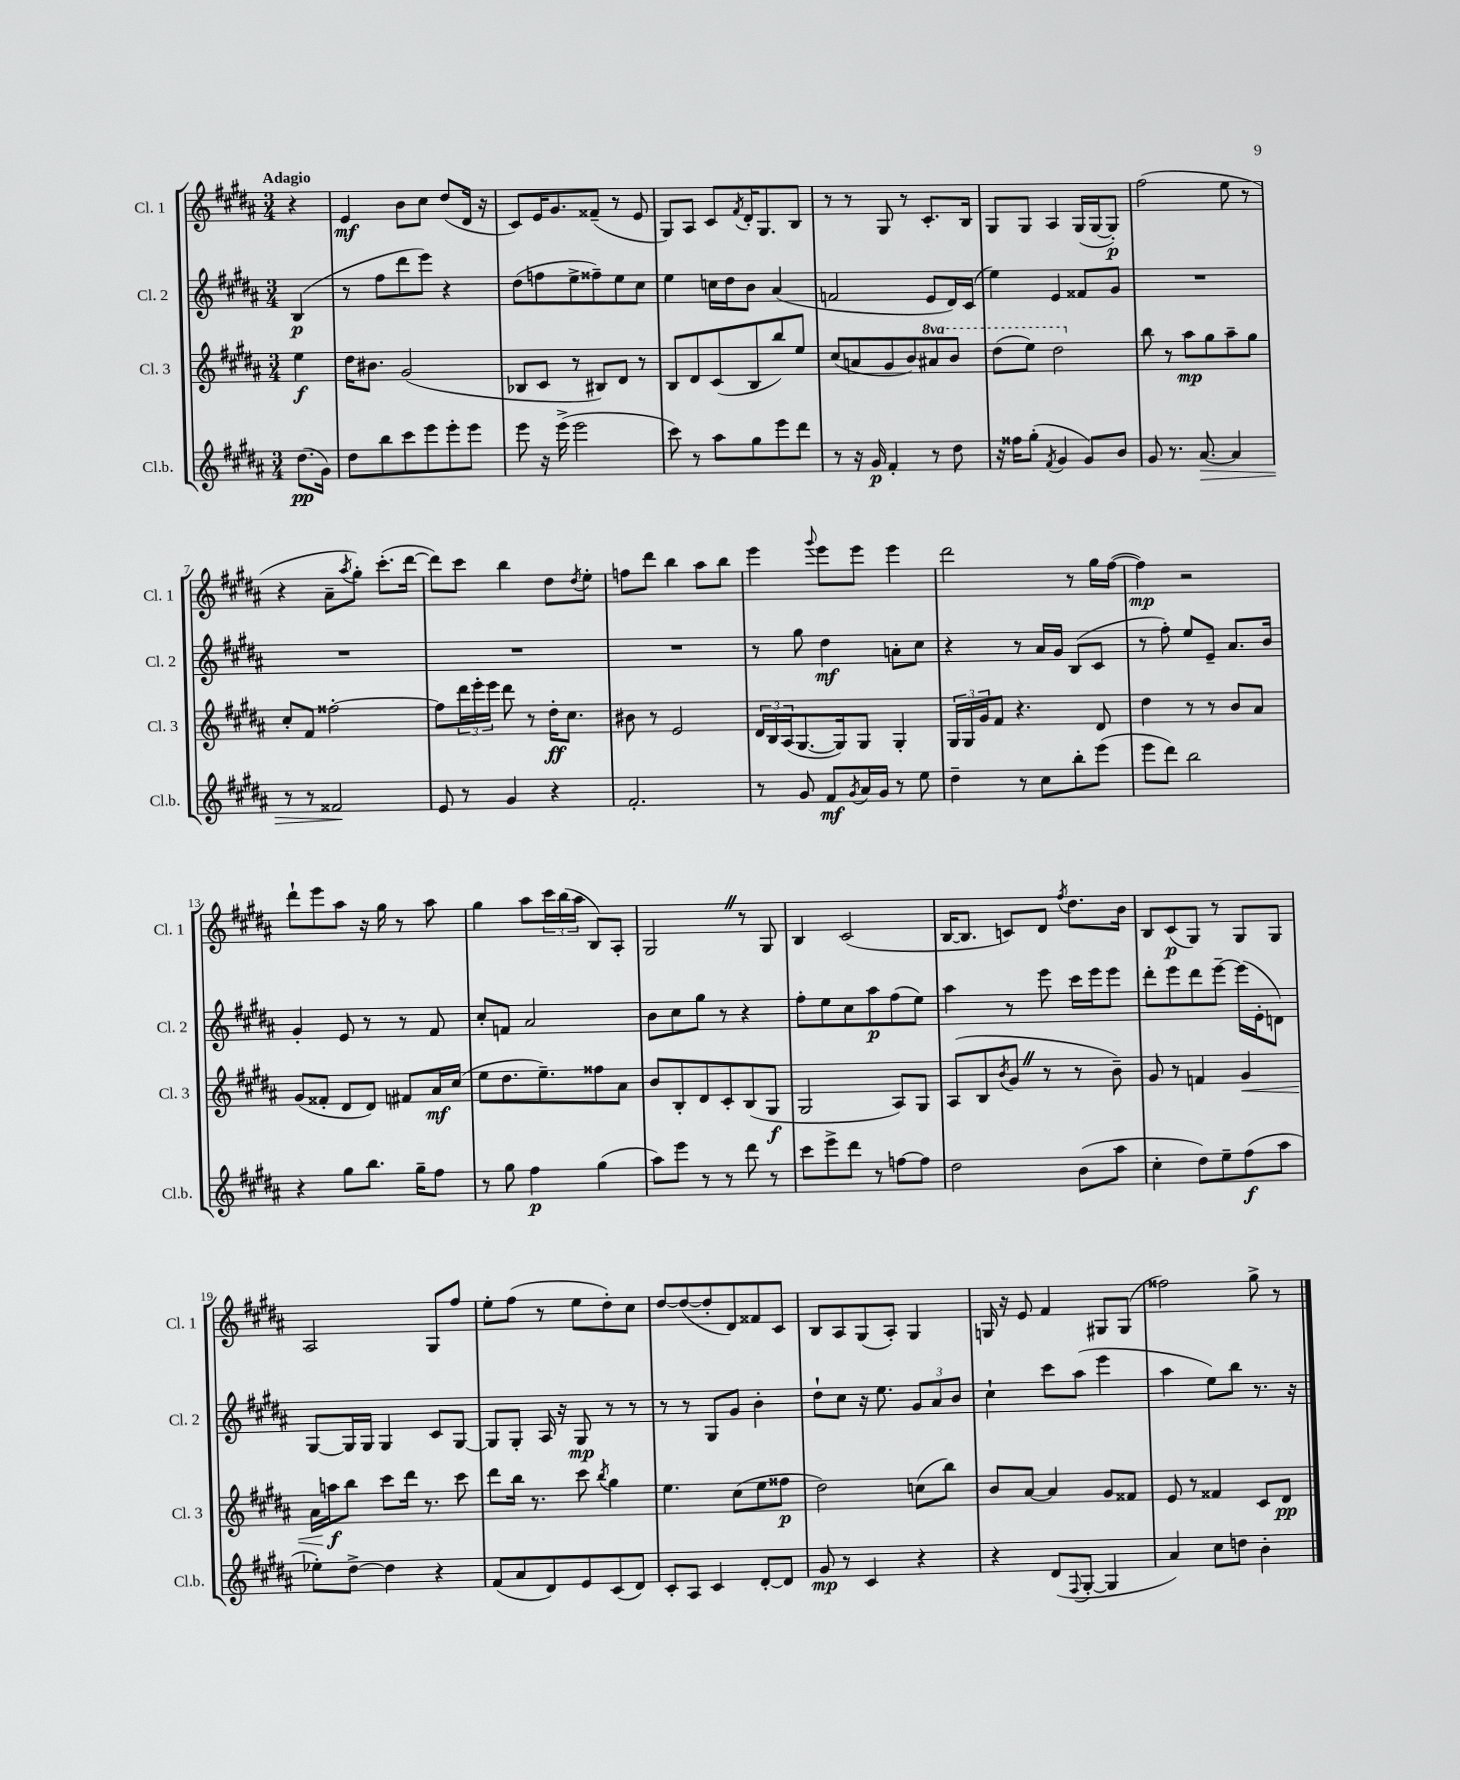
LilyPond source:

<<
\new StaffGroup <<
\new Staff = "s0" \with { instrumentName = "Cl. 1" shortInstrumentName = "Cl. 1" } {
    \clef treble \key b \major \numericTimeSignature \time 3/4 \partial 4 \tempo "Adagio"
    r4 |
    e'4\mf b'8 cis''8 dis''8( dis'16 r16 |
    cis'8) e'16 gis'8. fisis'8--( r8 e'8 |
    gis8) ais8 cis'8 \acciaccatura { fis'8 } dis'16-. gis8. b8 |
    r8 r8 gis8 r8 cis'8.-. b16 |
    gis8 gis8 ais4 gis16( gis16~ gis8-.\p) |
    fis''2( e''8 r8 |
    r4 ais'8-- \acciaccatura { ais''8 } gis''8-.) cis'''8.-.( dis'''16~ |
    dis'''8) cis'''8 b''4 dis''8 \acciaccatura { dis''8 } e''8-. |
    f''8 dis'''8 b''4 ais''8 b''8 |
    e'''4 \appoggiatura { gis'''8 } e'''8 e'''8 e'''4 |
    dis'''2 r8 gis''16 fis''16~( |
    fis''4\mp) r2 |
    dis'''8-! e'''8 ais''8 r16 gis''16 r8 ais''8 |
    gis''4 ais''8 \tuplet 3/2 { cis'''16 b''16( ais''16 } b8) ais8-. |
    gis2 \once \override BreathingSign.text = \markup { \musicglyph "scripts.caesura.straight" } \breathe r8 gis8 |
    b4 cis'2( |
    b16~ b8. c'8) dis'8 \acciaccatura { fis''8 } dis''8. b'16 |
    b8 cis'8\p( gis8) r8 gis8 gis8 |
    ais2 gis8 fis''8 |
    e''8-. fis''8( r8 e''8 dis''8-.) cis''8 |
    dis''8~ dis''8~( dis''8-. dis'8) fisis'8 cis'8 |
    b8 ais8 gis8( ais8-.) gis4 |
    g16 r16 e'8 fis'4 gis8 gis8( |
    fisis''2) gis''8-> r8 \bar "|." |
}
\new Staff = "s1" \with { instrumentName = "Cl. 2" shortInstrumentName = "Cl. 2" } {
    \clef treble \key b \major \numericTimeSignature \time 3/4 \partial 4
    b4\p( |
    r8 fis''8 dis'''8 e'''8) r4 |
    dis''8( f''8 e''8-> fisis''8--) e''8 cis''8 |
    e''4 c''16 dis''16 b'8 ais'4( |
    f'2 e'8 dis'16) cis'16( |
    e''4) e'4 fisis'8 gis'8 |
    R2. |
    R2. |
    R2. |
    R2. |
    r8 gis''8 dis''4\mf a'8-. cis''8 |
    r4 r8 ais'16 gis'16 b8( cis'8 |
    r8 fis''8-.) e''8 e'8-- ais'8. b'16 |
    gis'4-. e'8 r8 r8 fis'8 |
    cis''8-. f'8 ais'2 |
    b'8 cis''8 gis''8 r8 r4 |
    fis''8-. e''8 cis''8 ais''8\p fis''8( e''8) |
    ais''4 r8 e'''8 cis'''16 e'''16 e'''8 |
    dis'''8-. e'''8 dis'''8 e'''8~-- e'''16( e'16-. d'8) |
    gis8~ gis16 gis16 gis4 cis'8 gis8~ |
    gis8 gis8-. ais16 r16 gis8\mp r8 r8 |
    r8 r8 gis8 gis'8 b'4-. |
    dis''8-! cis''8 r16 e''8. \tuplet 3/2 { gis'8 ais'8 b'8 } |
    cis''4-! cis'''8 ais''8( e'''4 |
    ais''4 e''8) b''8 r8. r16 \bar "|." |
}
\new Staff = "s2" \with { instrumentName = "Cl. 3" shortInstrumentName = "Cl. 3" } {
    \clef treble \key b \major \numericTimeSignature \time 3/4 \set Staff.ottavationMarkups = #ottavation-simple-ordinals \partial 4
    e''4\f |
    dis''16 bis'8. gis'2( |
    bes8 cis'8 r8 bis8) dis'8 r8 |
    b8 dis'8 cis'8( b8 b''8) e''8 |
    cis''8( a'8 gis'8 b'8) \ottava #1 ais''!8 b''8 |
    dis'''8( e'''8) dis'''2 \ottava #0 |
    b''8 r8 ais''8\mp gis''8 ais''8-- gis''8 |
    cis''8-. fis'8 fisis''2~-. |
    fisis''8 \tuplet 3/2 { dis'''16 e'''16-. e'''16 } dis'''8 r8 dis''16-.\ff cis''8. |
    bis'8 r8 e'2 |
    \tuplet 3/2 { dis'16 b16 ais16( } gis8.~ gis16) gis8 gis4-. |
    \tuplet 3/2 { gis16 gis16 gis'16 } fis'8 r4. dis'8 |
    dis''4 r8 r8 b'8 ais'8 |
    gis'8( fisis'8-. dis'8 dis'8) fis'8 ais'16\mf cis''16( |
    e''8 dis''8. e''8.--) fisis''8 ais'8 |
    b'8 b8-. dis'8 cis'8-. b8( gis8\f |
    gis2 ais8) gis8 |
    ais8( b8 \acciaccatura { b'8 } gis'8 \once \override BreathingSign.text = \markup { \musicglyph "scripts.caesura.straight" } \breathe r8 r8 b'8--) |
    gis'8 r8 f'4 gis'4\< |
    ais'16 a''16\f\! b''8 cis'''8 dis'''16 r8. cis'''8 |
    dis'''8 b''16 r8. cis'''8 \acciaccatura { b''8 } gis''4 |
    e''4. cis''8( e''8 fisis''8\p |
    dis''2) c''8( b''8) |
    b'8 ais'8~ ais'4 gis'8 fisis'8 |
    e'8 r8 fisis'4 cis'8 dis'8\pp \bar "|." |
}
\new Staff = "s3" \with { instrumentName = "Cl.b." shortInstrumentName = "Cl.b." } {
    \clef treble \key b \major \numericTimeSignature \time 3/4 \partial 4
    dis''8.\pp( gis'16) |
    dis''8 b''8 cis'''8 e'''8 e'''8-. e'''8 |
    e'''8 r16 e'''16->( e'''2 |
    cis'''8) r8 ais''8 gis''8 e'''8 dis'''8 |
    r8 r16 gis'16\p fis'4-. r8 dis''8 |
    r16 fisis''16 gis''8-.( \acciaccatura { fis'8 } gis'4 gis'8) b'8 |
    gis'8 r8. ais'8.~\> ais'4 |
    r8 r8 fisis'2\! |
    e'8 r8 gis'4 r4 |
    fis'2.-. |
    r8 gis'8 fis'8\mf \acciaccatura { gis'8 } ais'16 gis'16 r8 e''8 |
    dis''4-- r8 cis''8 b''8-. e'''8( |
    e'''8 dis'''8) b''2 |
    r4 gis''8 b''8. gis''16-- fis''8 |
    r8 gis''8 fis''4\p gis''4( |
    ais''8) e'''8 r8 r8 dis'''8 r8 |
    cis'''8 e'''8-> dis'''8 r8 f''8~ f''8 |
    dis''2 b'8( ais''8 |
    cis''4-. dis''8) e''8-- fis''8\f( ais''8 |
    ees''8-.) dis''8~-> dis''4 r4 |
    fis'8( ais'8 dis'8) e'8 cis'8( dis'8) |
    cis'8-. ais8 cis'4 dis'8~-. dis'8 |
    gis'8\mp r8 cis'4 r4 |
    r4 dis'8( \appoggiatura { fis8 } gis8~-. gis4 |
    ais'4) cis''8 d''8 b'4-. \bar "|." |
}
>>
>>
